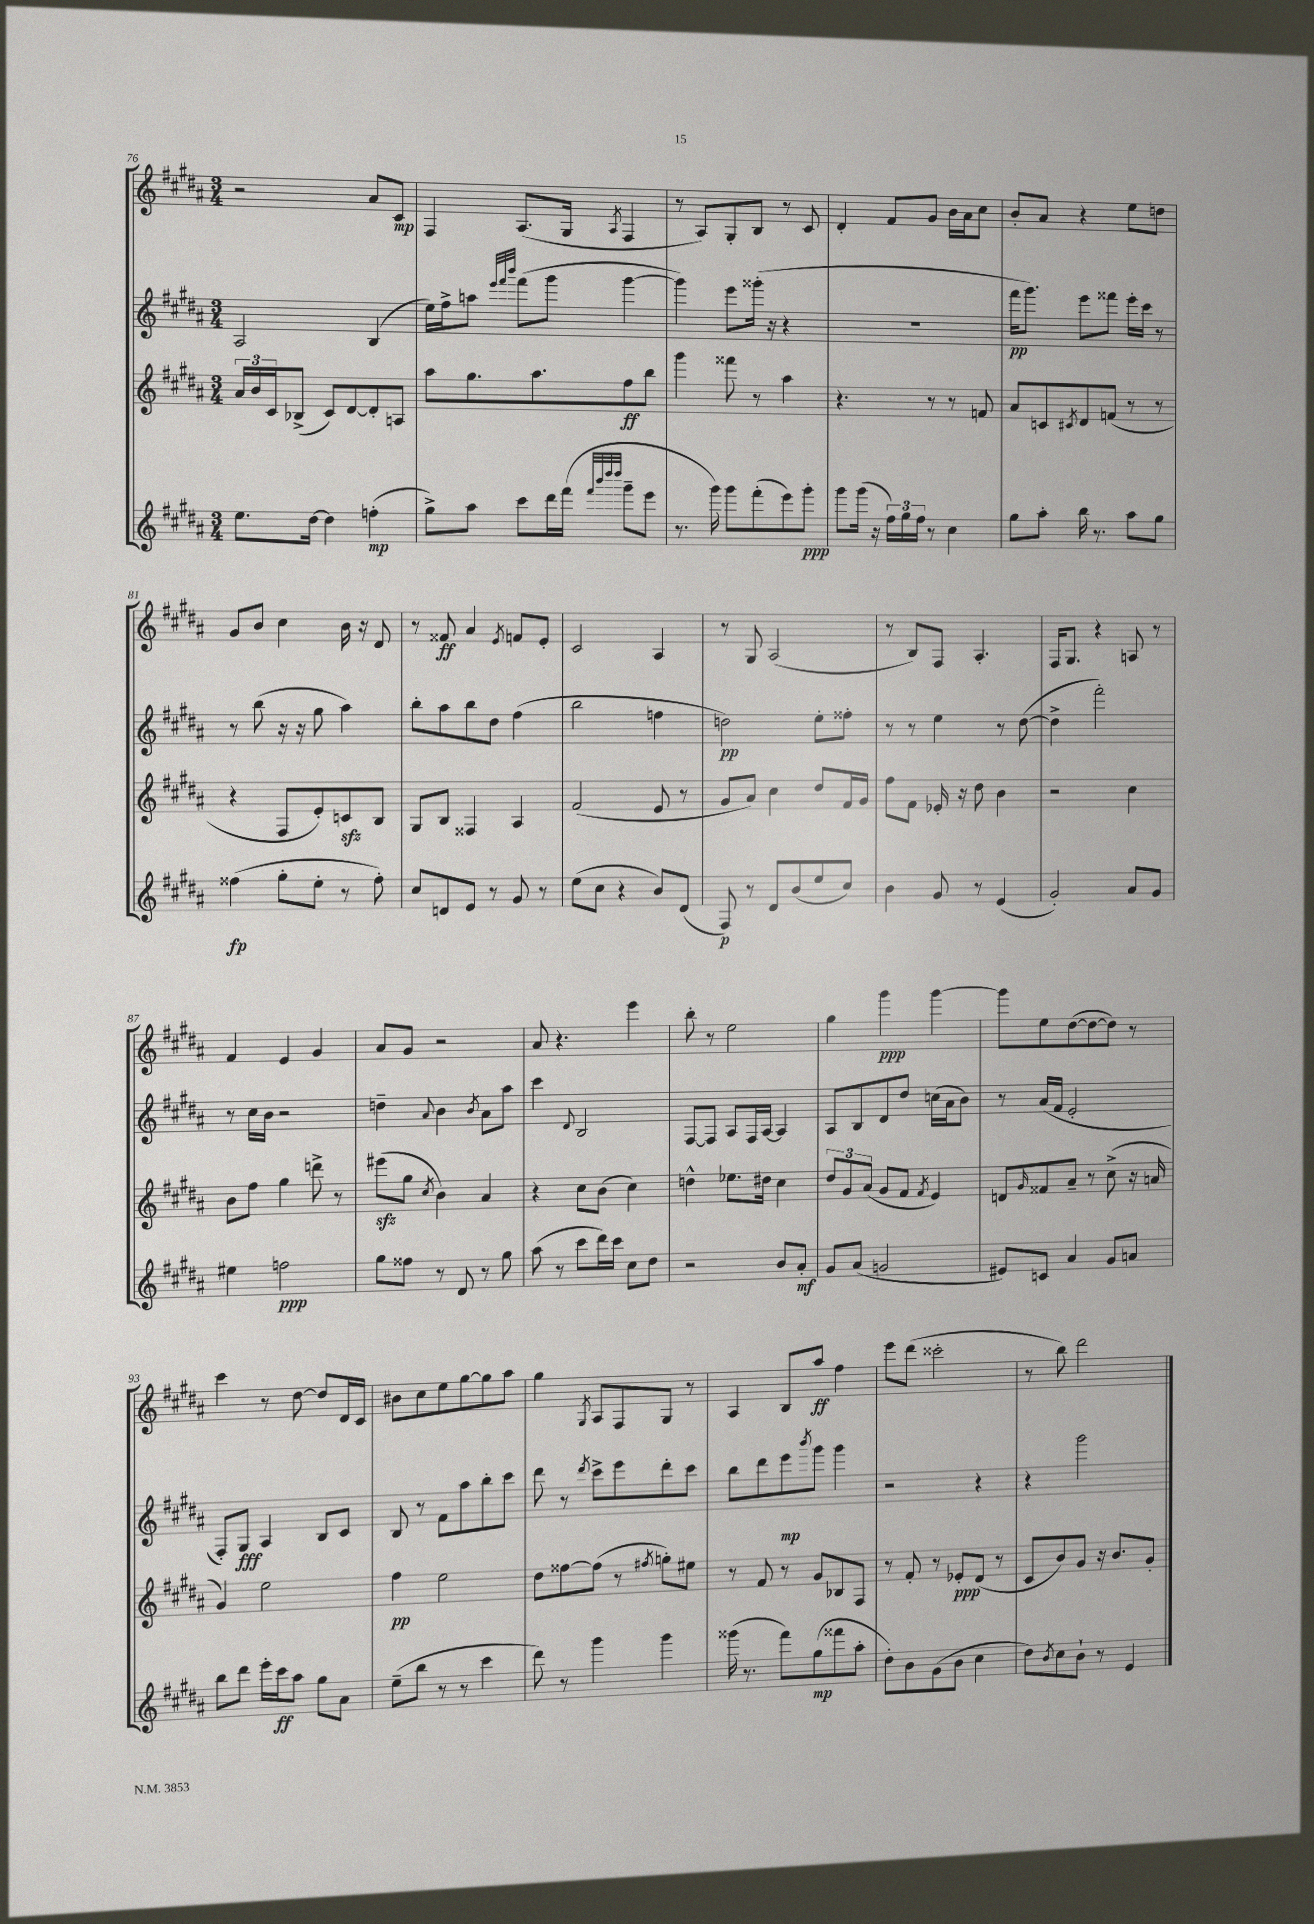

**kern	**dynam	**kern	**dynam	**kern	**dynam	**kern	**dynam
*part4	*part4	*part3	*part3	*part2	*part2	*part1	*part1
*staff4	*staff4	*staff3	*staff3	*staff2	*staff2	*staff1	*staff1
*clefG2	*	*clefG2	*	*clefG2	*	*clefG2	*
*k[f#c#g#d#a#]	*	*k[f#c#g#d#a#]	*	*k[f#c#g#d#a#]	*	*k[f#c#g#d#a#]	*
*M3/4	*	*M3/4	*	*M3/4	*	*M3/4	*
=76	=76	=76	=76	=76	=76	=76	=76
8.ee\L	.	24a#/LL	.	2A#/	.	2r	.
.	.	24b/	.	.	.	.	.
.	.	24c#/J	.	.	.	.	.
.	.	(8B-X^/J	.	.	.	.	.
[16dd#\Jk	.	.	.	.	.	.	.
4dd#\]	.	8c#/L)	.	.	.	.	.
.	.	[8d#/	.	.	.	.	.
(4ffn'\	mp	8d#'/]	.	(4B/	.	8a#/L	.
.	.	8An/J	.	.	.	8c#/J	mp
=77	=77	=77	=77	=77	=77	=77	=77
8gg#^\L)	.	8aa#\L	.	16ee\LL)	.	4F#/	.
.	.	.	.	16ff#^\J	.	.	.
8aa#\J	.	8.gg#\	.	8aan\J	.	.	.
.	.	.	.	32qqeee/LLL	.	.	.
.	.	.	.	32qqfff#/	.	.	.
.	.	.	.	32qqbbb/JJJ	.	.	.
8ccc#\L	.	.	.	(8fff#\L	.	(8.A#/L	.
.	.	8.aa#\	.	.	.	.	.
16ddd#\L	.	.	.	8ggg#\J	.	.	.
(16fff#\JJ	.	.	.	.	.	16G#/Jk	.
32qqfff#/LLL	.	.	.	.	.	.	.
32qqbbb/	.	.	.	.	.	.	.
32qqdddd#/	.	.	.	.	.	.	.
32qqdddd#/JJJ	.	.	.	.	.	8qA#/	.
8ggg#~\L	.	8ff#\	ff	[4ggg#\	.	4F#/	.
8eee\J	.	8bb\J	.	.	.	.	.
=78	=78	=78	=78	=78	=78	=78	=78
8.r	.	4ggg#\	.	4ggg#\])	.	8r	.
.	.	.	.	.	.	8A#/L)	.
16ggg#\)	.	.	.	.	.	.	.
8ggg#\L	.	8fff##X\	.	8eee\L	.	8G#'/	.
(8fff#'\	.	8r	.	(16ggg##X'\Jk	.	8B/J	.
.	.	.	.	16r	.	.	.
8eee\)	.	4aa#\	.	4r	.	8r	.
8ggg#'\J	ppp	.	.	.	.	8c#/	.
=79	=79	=79	=79	=79	=79	=79	=79
8ggg#\L	.	4.r	.	2.r	.	4d#'/	.
(16ggg#\Jk	.	.	.	.	.	.	.
16r	.	.	.	.	.	.	.
24ff#\LL)	.	.	.	.	.	8f#/L	.
24gg#\	.	.	.	.	.	.	.
24ff#\JJ	.	.	.	.	.	.	.
8r	.	8r	.	.	.	8g#/J	.
4cc#\	.	8r	.	.	.	16b\LL	.
.	.	.	.	.	.	16a#\J	.
.	.	8fn/	.	.	.	8cc#\J	.
=80	=80	=80	=80	=80	=80	=80	=80
8gg#\L	.	8a#/L	.	16fff#\KL	pp	8b'/L	.
.	.	.	.	8.ggg#\J)	.	.	.
8aa#'\J	.	8cn/	.	.	.	8a#/J	.
.	.	8qc#X/	.	.	.	.	.
16bb\	.	8d#/	.	8eee\L	.	4r	.
8.r	.	.	.	.	.	.	.
.	.	(8fn/J	.	8fff##X\J	.	.	.
8aa#\L	.	8r	.	16eee'\LL	.	8ee\L	.
.	.	.	.	16ccc#\JJ	.	.	.
8gg#\J	.	8r	.	8r	.	8ddn\J	.
!!LO:LB:g=z
=81	=81	=81	=81	=81	=81	=81	=81
(4ff##X\	fp	4r	.	8r	.	8g#/L	.
.	.	.	.	(8bb\	.	8b/J	.
8gg#'\L	.	8F#/L	.	16r	.	4cc#\	.
.	.	.	.	16r	.	.	.
8ee'\J	.	8e'/)	.	8gg#\	.	.	.
8r	.	8cnzz/	.	4aa#\)	.	16b\	.
.	.	.	.	.	.	16r	.
8ff##'\)	.	8B/J	.	.	.	8d#/	.
=82	=82	=82	=82	=82	=82	=82	=82
8cc#/L	.	8G#/L	.	8bb'\L	.	8r	.
8dn/	.	8B/J	.	8aa#\	.	8f##X/	ff
8e/J	.	4F##X/	.	8bb\	.	4a#/	.
8r	.	.	.	8dd#\J	.	.	.
.	.	.	.	.	.	8qe/	.
8g#/	.	4A#/	.	(4ff#\	.	8fn/L	.
8r	.	.	.	.	.	8e'/J	.
=83	=83	=83	=83	=83	=83	=83	=83
(8ee\L	.	(2f#/	.	2bb\	.	2c#/	.
8cc#\J	.	.	.	.	.	.	.
4r	.	.	.	.	.	.	.
8b/L)	.	8e/	.	4ffn\	.	4A#/	.
(8d#/J	.	8r	.	.	.	.	.
=84	=84	=84	=84	=84	=84	=84	=84
8F#/)	p	8g#/L	.	2ddn\)	pp	8r	.
8r	.	8a#/J)	.	.	.	8G#/	.
8d#/L	.	4cc#\	.	.	.	(2A#/	.
(8b/	.	.	.	.	.	.	.
8ee/	.	8dd#/L	.	8ee'\L	.	.	.
8cc#/J)	.	16f#/L	.	8ff##X'\J	.	.	.
.	.	16g#/JJ	.	.	.	.	.
=85	=85	=85	=85	=85	=85	=85	=85
4b\	.	8ff#\L	.	8r	.	8r	.
.	.	8f#\J	.	8r	.	8B/L)	.
8g#/	.	16e-X'/	.	4ee\	.	8F#/J	.
.	.	16r	.	.	.	.	.
8r	.	8dd#\	.	.	.	4.A#'/	.
(4e/	.	4b\	.	8r	.	.	.
.	.	.	.	([8dd#\	.	.	.
=86	=86	=86	=86	=86	=86	=86	=86
2g#'/)	.	2r	.	4dd#^\]	.	16F#/KL	.
.	.	.	.	.	.	8.G#/J	.
.	.	.	.	2fff#'\)	.	4r	.
8a#/L	.	4cc#\	.	.	.	8An/	.
8g#/J	.	.	.	.	.	8r	.
!!LO:LB:g=z
=87	=87	=87	=87	=87	=87	=87	=87
4ee#X\	.	8b\L	.	8r	.	4f#/	.
.	.	8ff#\J	.	16cc#\LL	.	.	.
.	.	.	.	16b\JJ	.	.	.
2ffn\	ppp	4gg#\	.	2r	.	4e/	.
.	.	8dddn^\	.	.	.	4g#/	.
.	.	8r	.	.	.	.	.
=88	=88	=88	=88	=88	=88	=88	=88
8gg#\L	.	(8eee#Xzz\L	.	4ddn~\	.	8a#/L	.
8ff##X\J	.	8gg#\J	.	.	.	8g#/J	.
.	.	8qcc#/	.	8qqa#/	.	.	.
8r	.	4b\)	.	4b\	.	2r	.
8d#/	.	.	.	.	.	.	.
.	.	.	.	8qb/	.	.	.
8r	.	4a#/	.	8a#\L	.	.	.
8gg#\	.	.	.	8aa#\J	.	.	.
=89	=89	=89	=89	=89	=89	=89	=89
(8aa#\	.	4r	.	4ccc#\	.	8a#/	.
8r	.	.	.	.	.	4.r	.
.	.	.	.	8qqd#/	.	.	.
8ccc#\L	.	8cc#\L	.	2B/	.	.	.
16ddd#\L)	.	(8b\J	.	.	.	.	.
16ccc#\JJ	.	.	.	.	.	.	.
8cc#\L	.	4cc#\)	.	.	.	4eee\	.
8dd#\J	.	.	.	.	.	.	.
=90	=90	=90	=90	=90	=90	=90	=90
2r	.	4ddn^^\	.	[8F#/L	.	8bb'\	.
.	.	.	.	8F#/J]	.	8r	.
.	.	8.ee-X\L	.	8A#/L	.	2ee\	.
.	.	.	.	16F#/L	.	.	.
.	.	16dd#X\Jk	.	[16A#/JJ	.	.	.
8b/L	.	4cc#\	.	4A#/]	.	.	.
8a#'/J	mf	.	.	.	.	.	.
=91	=91	=91	=91	=91	=91	=91	=91
8g#/L	.	12dd#/L	.	8A#/L	.	4gg#\	.
.	.	12g#/	.	.	.	.	.
(8a#/J	.	.	.	8B/	.	.	.
.	.	(12a#/J	.	.	.	.	.
2gn/	.	8g#/L	.	8d#/	.	4ggg#\	ppp
.	.	8f#/J	.	8dd#/J	.	.	.
.	.	8qf#/	.	.	.	.	.
.	.	4e/)	.	(16ccn\LL	.	[4ggg#\	.
.	.	.	.	16a#\J	.	.	.
.	.	.	.	8b\J)	.	.	.
=92	=92	=92	=92	=92	=92	=92	=92
8e#X/L)	.	8dn/L	.	8r	.	8ggg#\L]	.
.	.	16qqg#/	.	.	.	.	.
8cn/J	.	8f##X/	.	(16a#/LL	.	8ee\	.
.	.	.	.	16f#/JJ	.	.	.
4a#/	.	8a#~/J	.	2e'/	.	([8dd#\	.
.	.	8r	.	.	.	8dd#\_	.
8g#/L	.	(8cc#^\	.	.	.	8dd#\J])	.
8an/J	.	16r	.	.	.	8r	.
.	.	16an/	.	.	.	.	.
!!LO:LB:g=z
=93	=93	=93	=93	=93	=93	=93	=93
8bb\L	.	4g#/)	.	8F#'/L)	.	4ccc#\	.
8ddd#\J	.	.	.	8G#/J	fff	.	.
16eee'\LL	.	2ee\	.	4A#/	.	8r	.
16ccc#\J	ff	.	.	.	.	.	.
8aa#\J	.	.	.	.	.	[8dd#\	.
8gg#\L	.	.	.	8B/L	.	8dd#/L]	.
8a#\J	.	.	.	8c#/J	.	16d#/L	.
.	.	.	.	.	.	16c#/JJ	.
=94	=94	=94	=94	=94	=94	=94	=94
(8ee~\L	.	4ff#\	pp	8B/	.	8b#X\L	.
8bb\J	.	.	.	8r	.	8cc#\	.
8r	.	2ee\	.	8f#\L	.	8ee\	.
8r	.	.	.	8aa#\	.	[8gg#\	.
4ccc#\	.	.	.	8bb'\	.	8gg#\]	.
.	.	.	.	8ccc#\J	.	8aa#\J	.
=95	=95	=95	=95	=95	=95	=95	=95
8ddd#\)	.	8dd#\L	.	8ddd#\	.	4gg#\	.
8r	.	[8ff##X\	.	8r	.	.	.
.	.	.	.	8qddd#/	.	8qG#/	.
4ggg#\	.	(8ff##\J]	.	8ccc#^\L	.	8A#/L	.
.	.	8r	.	8eee\	.	8F#/	.
.	.	8qff#X/	.	.	.	.	.
4ggg#\	.	8ggn'\L)	.	8ddd#'\	.	8G#/J	.
.	.	8ee#X\J	.	8ccc#\J	.	8r	.
=96	=96	=96	=96	=96	=96	=96	=96
(16ggg##X\	.	8r	.	8bb\L	.	4A#/	.
8.r	.	.	.	.	.	.	.
.	.	8f#/	.	8ddd#\	.	.	.
8fff#\L)	.	8r	.	8eee\	mp	8B/L	.
.	.	.	.	8qbbb/	.	.	.
(8gg#\	mp	8g#/L	.	8ggg#\J	.	8aa#/J	ff
8fff##X\	.	8B-X/	.	4ggg#\	.	4ff#\	.
8aa#'\J	.	8F#/J	.	.	.	.	.
=97	=97	=97	=97	=97	=97	=97	=97
8dd#'\L)	.	8r	.	2r	.	8eee\L	.
8b\	.	8f#'/	.	.	.	(8ddd#\J	.
(8g#\	.	8r	.	.	.	2ccc##X'\	.
8b\J	.	8e-X'/L	ppp	.	.	.	.
4cc#\	.	(8d#/J	.	4r	.	.	.
.	.	8r	.	.	.	.	.
=98	=98	=98	=98	=98	=98	=98	=98
8dd#\L)	.	8c#/L	.	4r	.	8r	.
8qb/	.	.	.	.	.	.	.
8cc#\	.	8b/)	.	.	.	8bb\)	.
8b`\J	.	8g#/J	.	2ggg#\	.	2ddd#\	.
8r	.	16r	.	.	.	.	.
.	.	8.b/L	.	.	.	.	.
4e/	.	.	.	.	.	.	.
.	.	8g#'/J	.	.	.	.	.
==	==	==	==	==	==	==	==
*-	*-	*-	*-	*-	*-	*-	*-
